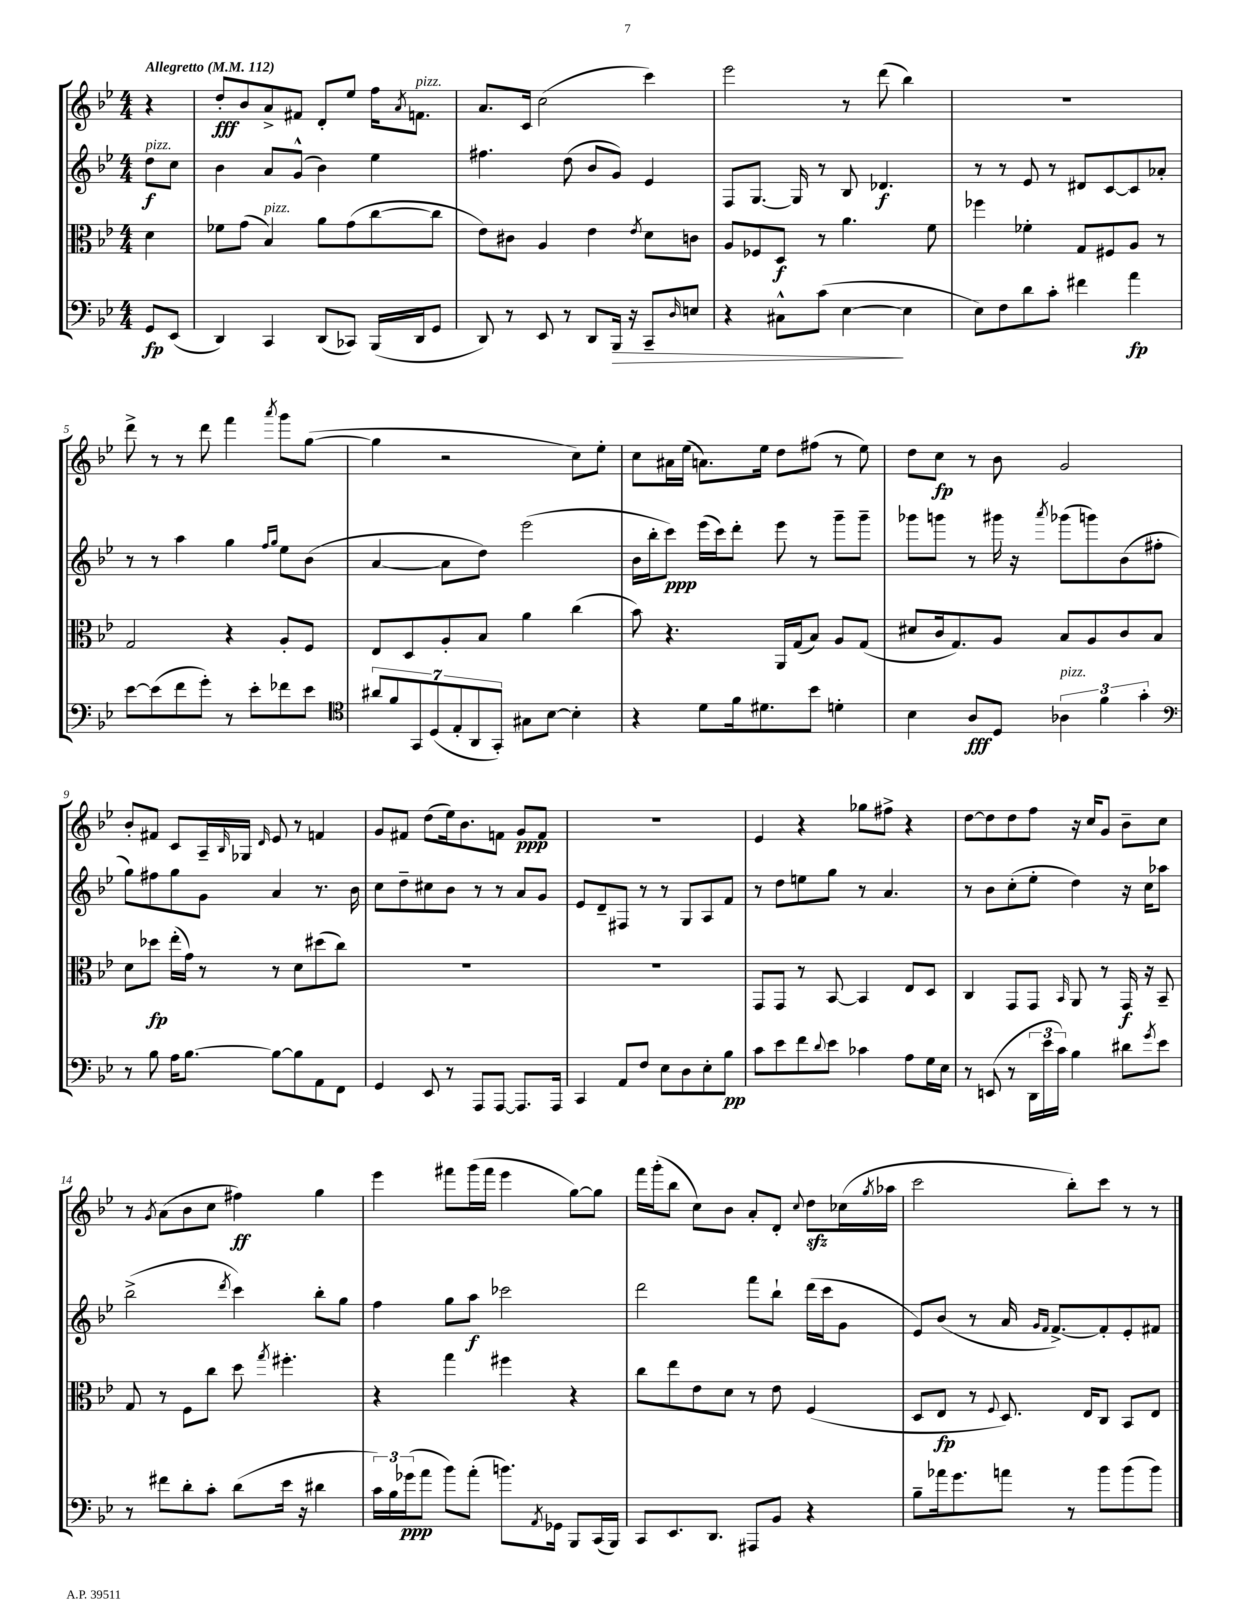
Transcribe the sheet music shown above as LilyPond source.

<<
\new StaffGroup <<
\new Staff = "s0" {
    \clef treble \key bes \major \numericTimeSignature \time 4/4 \partial 4 \tempo "Allegretto" 4 = 112
    r4 |
    d''8-.\fff bes'8 a'8-> fis'8 d'8-. ees''8 f''16 \acciaccatura { a'8 } f'8.^\markup { \italic "pizz." } |
    a'8. c'16 c''2( c'''4) |
    ees'''2 r8 d'''8( bes''4) |
    R1 |
    d'''8-> r8 r8 d'''8 f'''4 \acciaccatura { a'''8 } g'''8 g''8~( |
    g''4 r2 c''8) ees''8-. |
    c''8 ais'16 ees''16( a'8.) ees''16 d''8 fis''8( r8 ees''8) |
    d''8 c''8\fp r8 bes'8 g'2 |
    bes'8-. fis'8 c'8 a16-- \grace { bes16 } ges16 \grace { d'16 } ees'8 r8 f'4 |
    g'8 fis'8 d''8( ees''16) bes'8. f'8 g'8\ppp f'8 |
    R1 |
    ees'4 r4 ges''8 fis''8-> r4 |
    d''8~ d''8 d''8 f''8 r16 c''16 g'8 bes'8-- c''8 |
    r8 \acciaccatura { g'8 } a'8( bes'8 c''8 fis''4\ff) g''4 |
    ees'''4 fis'''8 g'''16( fis'''16 ees'''4 g''8~) g''8 |
    f'''16 g'''16-.( bes''8 c''8) bes'8 a'8-. d'8-. \appoggiatura { c''8 } d''8\sfz ces''16( \acciaccatura { g''8 } aes''16 |
    c'''2 bes''8-.) c'''8 r8 r8 \bar "|." |
}
\new Staff = "s1" {
    \clef treble \key bes \major \numericTimeSignature \time 4/4 \partial 4
    d''8\f^\markup { \italic "pizz." } c''8 |
    bes'4 a'8 g'8-^( bes'4) ees''4 |
    fis''4. d''8( bes'8 g'8) ees'4 |
    f8 g8.~ g16 r8 bes8 des'4.\f |
    r8 r8 ees'8 r8 dis'8 c'8~ c'8 aes'8-. |
    r8 r8 a''4 g''4 \grace { f''16 g''16 } ees''8 bes'8( |
    a'4~ a'8 d''8) ees'''2( |
    bes'16 bes''16-. c'''8\ppp) ees'''16( c'''16) d'''8-. ees'''8 r8 g'''8-- g'''8-- |
    ges'''8 g'''8 r8 gis'''16 r16 \acciaccatura { a'''8 } ges'''8( g'''8) bes'8( fis''8-. |
    g''8) fis''8 g''8 g'8 a'4 r8. bes'16 |
    c''8 d''8-- cis''8 bes'8 r8 r8 a'8 g'8 |
    ees'8 d'8-- fis8 r8 r8 g8 a8 f'8 |
    r8 d''8 e''8 g''8 r8 a'4. |
    r8 bes'8 c''8-.( ees''8-. d''4) r16 c''16 aes''8 |
    bes''2->( \acciaccatura { d'''8 } c'''4) bes''8-. g''8 |
    f''4 g''8 a''8\f ces'''2 |
    d'''2 f'''8 bes''8-! d'''16( c'''16 g'8 |
    ees'8) bes'8( r8 a'16 \grace { g'16 f'16 } f'8.~->) f'8-. ees'8-. fis'8 \bar "|." |
}
\new Staff = "s2" {
    \clef alto \key bes \major \numericTimeSignature \time 4/4 \partial 4
    d'4 |
    fes'8 g'8( bes4^\markup { \italic "pizz." }) a'8 g'8( c''8~ c''8 |
    ees'8) cis'8 a4 ees'4 \acciaccatura { ees'8 } d'8 c'8 |
    a8 fes8 d8\f r8 a'4. f'8 |
    fes''4 fes'4-. g8 fis8 a8 r8 |
    g2 r4 a8-. f8 |
    ees8 d8 a8-. bes8 a'4 c''4( |
    bes'8) r4. a,16 g16( bes8) a8 g8( |
    dis'8 c'16 g8.) a8 bes8 a8 c'8 bes8 |
    d'8 des''8\fp ees''16-.( g'16) r8 r8 d'8 dis''8( c''8) |
    R1 |
    R1 |
    g,8 g,8 r8 bes,8~ bes,4 ees8 d8 |
    c4 g,8 g,8 \grace { bes,16 } a,8 r8 g,16\f r16 bes,8-- |
    g8 r8 f8 c''8 d''8 \acciaccatura { g''8 } fis''4.-. |
    r4 g''4 fis''4 r4 |
    c''8 ees''8 ees'8 d'8 r8 ees'8 f4( |
    d8 ees8\fp r8 \appoggiatura { f8 } d8.) ees16 c8 bes,8 ees8 \bar "|." |
}
\new Staff = "s3" {
    \clef bass \key bes \major \numericTimeSignature \time 4/4 \partial 4
    g,8\fp ees,8( |
    d,4) c,4 d,8( ces,8) bes,,16( d,16 g,8 |
    d,8) r8 ees,8 r8 d,8 bes,,16\> r16 c,8-- \grace { d16 } e8 |
    r4 cis8-^ c'8( ees4~\! ees4 |
    ees8) f8 d'8 c'8-. fis'4 a'4\fp |
    ees'8~ ees'8( f'8 g'8-.) r8 ees'8-. fes'8 ees'8 |
    \clef tenor \tuplet 7/4 { ais'8 f'8 g,8 d8( ees8-. a,8 g,8-.) } gis8 bes8~ bes4-. |
    r4 d'8 f'16 dis'8. bes'8 d'4-. |
    bes4 a8\fff d8 \tuplet 3/2 { aes4^\markup { \italic "pizz." } f'4 g'4-. } |
    \clef bass r8 bes8 a16 bes8.~ bes8~ bes8 a,8 f,8 |
    g,4 ees,8 r8 a,,8 a,,8~ a,,8. a,,16 |
    c,4 a,8 f8 ees8 d8 ees8-. bes8\pp |
    c'8 ees'8 f'8 \appoggiatura { d'8 } ees'8 ces'4 a8 g16 ees16 |
    r8 e,8( r8 \tuplet 3/2 { d,16 ees'16 c'16) } bes4 dis'8 \acciaccatura { g'8 } ees'8 |
    r8 fis'8 d'8-. c'8-. d'8( ees'16 r16 dis'4 |
    \tuplet 3/2 { c'16) bes16 ges'16\ppp( } a'8 bes'8) a'8-.( b'8.) \acciaccatura { a,8 } ges,16 bes,,8 c,16( bes,,16) |
    c,8 ees,8. d,8. ais,,8 bes,8 r4 |
    bes8-- aes'16 g'8. a'8 r8 bes'8 bes'8( bes'8) \bar "|." |
}
>>
>>
